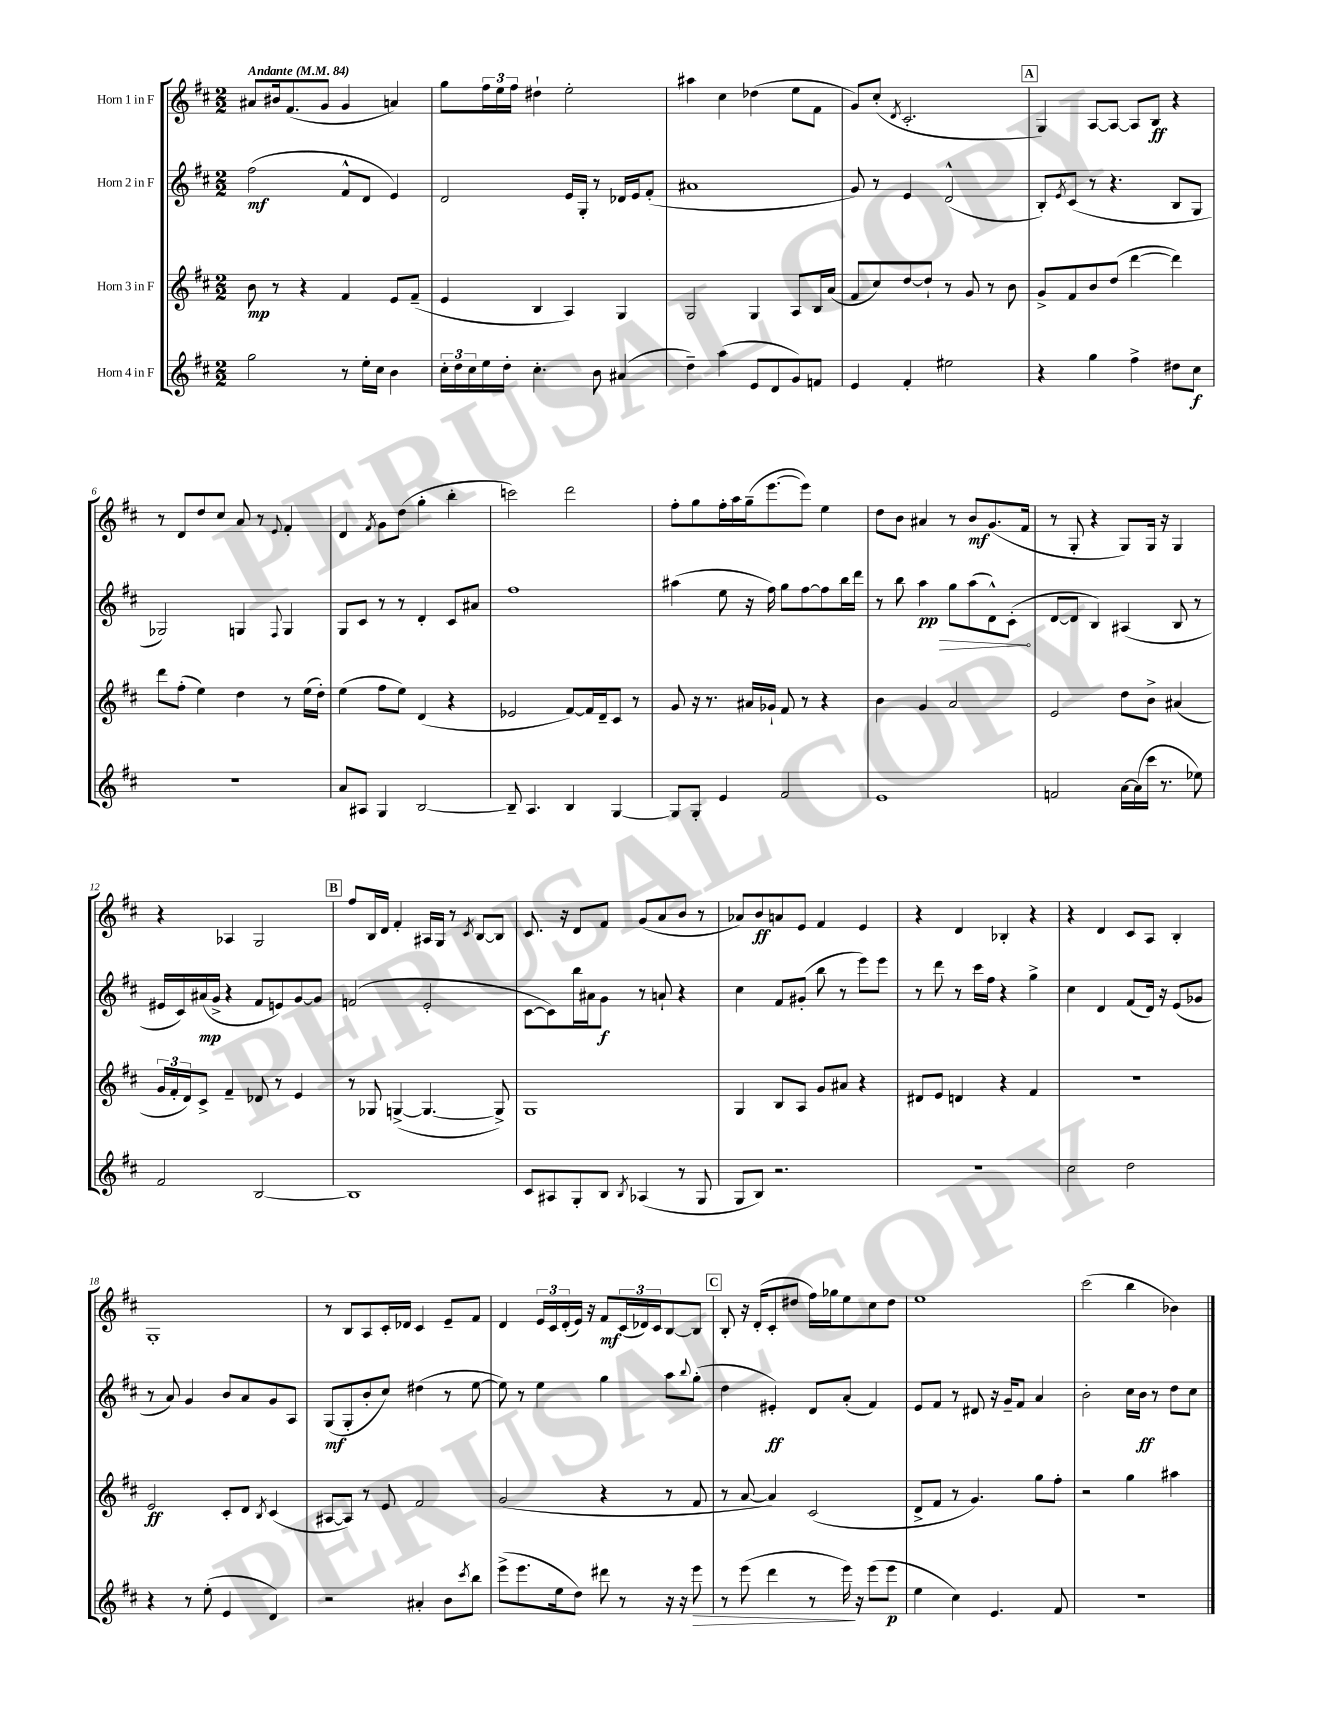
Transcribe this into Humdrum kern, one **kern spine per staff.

**kern	**kern	**kern	**kern
*staff4	*staff3	*staff2	*staff1
*clefG2	*clefG2	*clefG2	*clefG2
*k[f#c#]	*k[f#c#]	*k[f#c#]	*k[f#c#]
*M2/2	*M2/2	*M2/2	*M2/2
*MM84	*MM84	*MM84	*MM84
2gg	8b	(2ff#	8a#
.	8r	.	16b#
.	.	.	(8.f#
.	4r	.	.
.	.	.	8g
8r	4f#	8f#^^	4g
16ee'	.	8d	.
16cc#	.	.	.
4b	8e	4e)	4a)
.	(8f#~	.	.
=	=	=	=
24cc#'	4e	2d	8gg
24dd	.	.	.
24cc#	.	.	.
16ee	.	.	24ff#
.	.	.	24ee
16dd'	.	.	.
.	.	.	24ff#
4.cc#'	4B	.	4dd#`
.	4A)	16e	2ee'
.	.	16G'	.
8b	.	8r	.
(4a#	4G	16d-	.
.	.	16e	.
.	.	(8f#'	.
=	=	=	=
4dd~)	2G	1a#	4aa#
(4aa	.	.	4cc#
8e	4G	.	(4dd-
8d	.	.	.
8g)	8A	.	8ee
8f	16B	.	8f#
.	(16a	.	.
=	=	=	=
4e	8f#	8g)	8g)
.	8cc#)	8r	(8cc#'
.	.	.	8qd
4f#'	[8dd	4e	2.c#'
.	8dd`]	.	.
2ee#	8r	(2d^^	.
.	8g	.	.
.	8r	.	.
.	8b	.	.
=	=	=	=
4r	8g^	8B')	4G)
.	.	8qe	.
.	8f#	(8c#	.
4gg	8b	8r	[8A
.	(8dd	4.r	8A_
4ff#^	[4ddd	.	8A]
.	.	.	8B
8dd#	4ddd])	8B	4r
8cc#	.	8G	.
=	=	=	=
1r	8ddd	2G-)	8r
.	(8ff#'	.	8d
.	4ee)	.	8dd
.	.	.	8cc#
.	4dd	4G	8a
.	.	.	8r
.	.	8qqF#	8qqe
.	8r	4G	4f#'
.	(16ee	.	.
.	16dd')	.	.
=	=	=	=
8a	(4ee	8G	4d
8A#	.	8c#	.
.	.	.	8qf#
4G	8ff#	8r	8g
.	8ee)	8r	(8dd
[2B	(4d	4d'	4gg'
.	4r	8c#	4bb'
.	.	8a#	.
=	=	=	=
8B~]	2e-	1ff#	2ccc)
4.A	.	.	.
4B	[8f#)	.	2ddd
.	16f#]	.	.
.	16d~	.	.
[4G	8c#	.	.
.	8r	.	.
=	=	=	=
8G]	8g	(4aa#	8ff#'
8G'	16r	.	8gg
.	8.r	.	.
4e	.	8ee	16ff#'
.	.	.	16aa
.	16a#	16r	(16gg~
.	16g-`	16ff#)	[8.eee
2f#	8f#	8gg	.
.	8r	[8ff#	8eee])
.	4r	8ff#]	4ee
.	.	16bb	.
.	.	16ddd	.
=	=	=	=
1e	4b	8r	8dd
.	.	8bb	8b
.	4g	4aa	4a#
.	2a	8gg	8r
.	.	(8aa	8b
.	.	8d^^)	(8.g
.	.	(8c#'	.
.	.	.	16f#
=	=	=	=
2f	2e	[8d	8r
.	.	8d]	8G'
.	.	4B)	4r
[16a	8dd	(4A#	8G)
(16a]	.	.	.
16ccc#	8b^	.	16G
8.r	.	.	16r
.	(4a#	8B	4G
8ee-)	.	8r	.
=	=	=	=
2f#	24g	16e#	4r
.	24f#'	.	.
.	.	16c#)	.
.	24d)	.	.
.	8c#^	(16a#	.
.	.	16g^	.
.	4f#~	4r	4A-
[2B	8d-	8f#	2G
.	8r	8e)	.
.	4e	[8g	.
.	.	8g]	.
=	=	=	=
1B]	8r	(2f	8ff#
.	8G-	.	16B
.	.	.	16d
.	([4G^	.	4f#'
.	4.G_	2e'	16A#
.	.	.	16G
.	.	.	8r
.	.	.	8qc#
.	.	.	[8B
.	8G^])	.	8B]
=	=	=	=
8c#	1G	[8c#	8.c#
8A#	.	8c#])	.
.	.	.	16r
8G'	.	16bb	8d
.	.	16a#	.
8B	.	8g	8f#
8qB	.	.	.
(4A-	.	8r	(8g
.	.	8a`	8a
8r	.	4r	8b
8G	.	.	8r
=	=	=	=
8G	4G	4cc#	8a-)
8B)	.	.	8b
2.r	8B	8f#	8a
.	8A	(8g#'	8e
.	8g	8bb	4f#
.	8a#	8r	.
.	4r	8eee)	4e
.	.	8eee	.
=	=	=	=
1r	8d#	8r	4r
.	8e	8ddd	.
.	4d	8r	4d
.	.	16ccc#	.
.	.	16ff#	.
.	4r	4r	4B-'
.	4f#	4gg^	4r
=	=	=	=
2cc#	1r	4cc#	4r
.	.	4d	4d
2dd	.	(8f#	8c#
.	.	16d)	8A
.	.	16r	.
.	.	(8e	4B'
.	.	8g-	.
=	=	=	=
4r	2e	8r	1G'
.	.	8a)	.
8r	.	4g	.
(8ee'	.	.	.
4e	8c#'	8b	.
.	8d	8a	.
.	8qB	.	.
4d)	(4c#	8g	.
.	.	8A	.
=	=	=	=
2r	[8A#	(8G	8r
.	8A#])	8G'	8B
.	8r	8b'	8A
.	8e	8cc#)	16c#'
.	.	.	16d-
4a#'	2f#	(4dd#	4c#
8b	.	8r	8e~
8qccc#	.	.	.
8bb	.	[8ee	8f#
=	=	=	=
(8eee^	(2g	8ee])	4d
8.eee	.	8r	.
.	.	4ee	24e
.	.	.	24c#
16ee	.	.	.
.	.	.	(24d'
8dd)	.	.	16e)
.	.	.	16r
8ddd#	4r	4gg	8f#
8r	.	.	(24c#
.	.	.	24d-)
.	.	.	24c#
16r	8r	8aa	[8B
16r	.	.	.
.	.	8qqbb	.
8eee	8f#	(8gg'	8B]
=	=	=	=
8r	8r	4dd	8B'
(8eee	[8a	.	16r
.	.	.	(16d'
4ddd	4a])	4e#')	8c#'
.	.	.	8dd#
8r	(2c#	8d	16ff#)
.	.	.	16gg-
16eee)	.	(8a'	8ee
16r	.	.	.
(8eee	.	4f#)	8cc#
8eee	.	.	8dd#
=	=	=	=
4ee	8d^	8e	1ee
.	8f#	8f#	.
4cc#)	8r	8r	.
.	4.g)	8d#	.
4.e	.	16r	.
.	.	16g~	.
.	.	8f#	.
.	8gg	4a	.
8f#	8ff#'	.	.
=	=	=	=
1r	2r	2b'	(2ccc#
.	4gg	16cc#	4bb
.	.	16b	.
.	.	8r	.
.	4aa#	8dd	4b-)
.	.	8cc#	.
==	==	==	==
*-	*-	*-	*-
